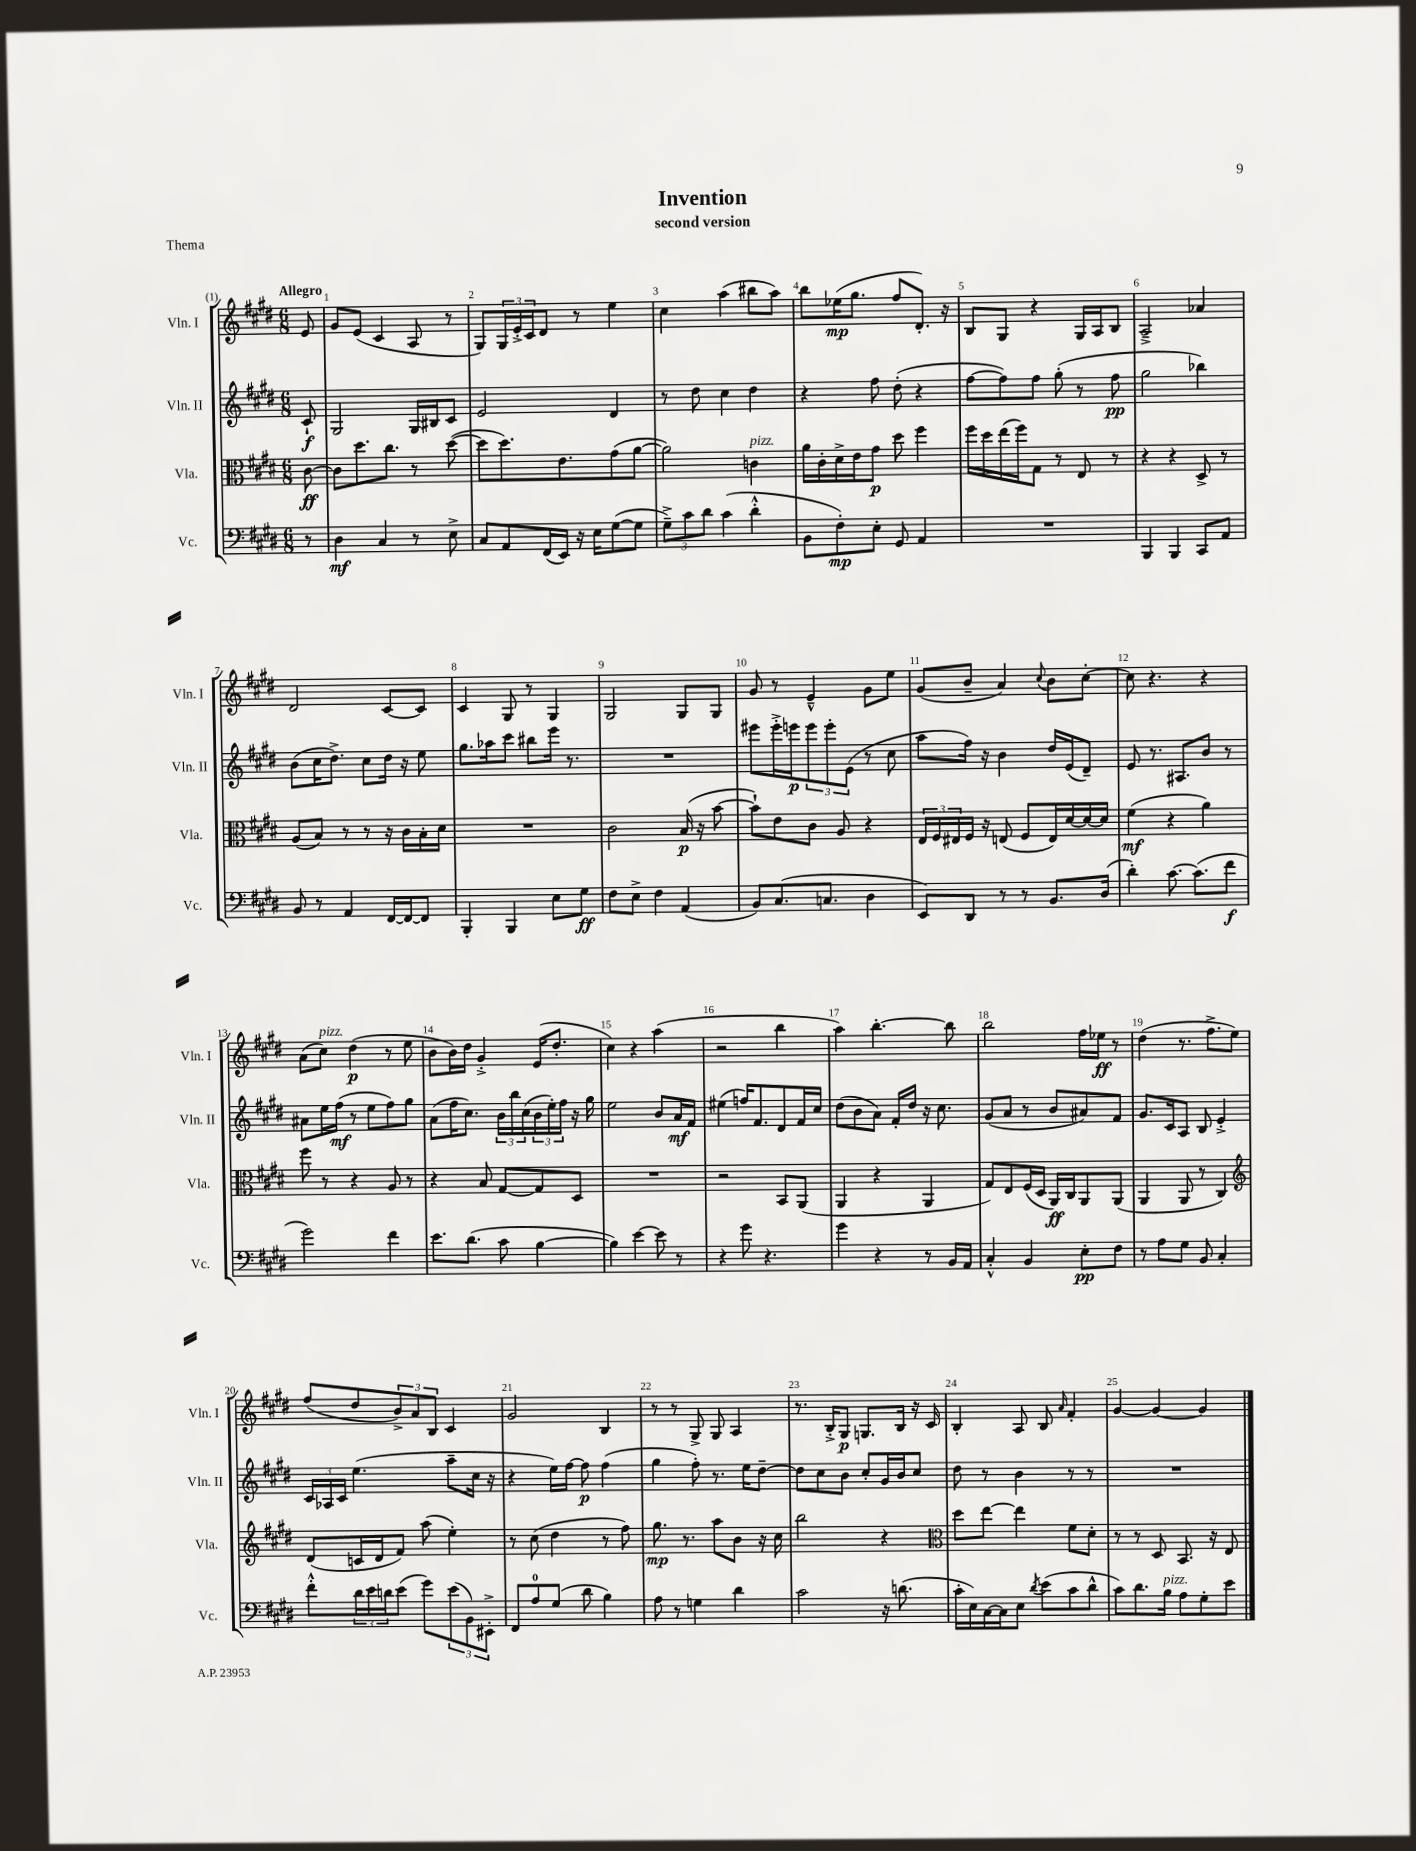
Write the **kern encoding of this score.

**kern	**dynam	**kern	**dynam	**kern	**dynam	**kern	**dynam
*part4	*part4	*part3	*part3	*part2	*part2	*part1	*part1
*staff4	*staff4	*staff3	*staff3	*staff2	*staff2	*staff1	*staff1
*I"Vc.	*	*I"Vla.	*	*I"Vln. II	*	*I"Vln. I	*
*I'Vc.	*	*I'Vla.	*	*I'Vln. II	*	*I'Vln. I	*
*clefF4	*	*clefC3	*	*clefG2	*	*clefG2	*
*k[f#c#g#d#]	*	*k[f#c#g#d#]	*	*k[f#c#g#d#]	*	*k[f#c#g#d#]	*
*M6/8	*	*M6/8	*	*M6/8	*	*M6/8	*
=	=	=	=	=	=	=	=
!	!	!	!	!	!	!LO:TX:a:B:t=Allegro	!
8r	.	[8c#\	ff	8c#`/	f	8e/	.
=1	=1	=1	=1	=1	=1	=1	=1
4D#\	mf	8c#\L]	.	2G#/	.	8g#/L	.
.	.	8.dd#\	.	.	.	(8e/J	.
4C#/	.	.	.	.	.	4c#/	.
.	.	8.cc#\J	.	.	.	.	.
8r	.	8r	.	16G#/LL	.	8A/	.
.	.	.	.	16B#X/J	.	.	.
8E^\	.	([8dd#\	.	8c#/J	.	8r	.
=2	=2	=2	=2	=2	=2	=2	=2
8C#/L	.	8dd#\L]	.	2e/	.	8G#/L)	.
8AA/	.	8.dd#\)	.	.	.	24G#/L	.
.	.	.	.	.	.	24e'^/	.
.	.	.	.	.	.	24c#/J	.
(16FF#/L	.	.	.	.	.	8d#/J	.
16EE/JJ)	.	8.e\	.	.	.	.	.
16r	.	.	.	.	.	8r	.
16E\KL	.	.	.	.	.	.	.
([8G#\	.	(8g#\	.	4d#/	.	4ee\	.
8G#\J]	.	[8a\J	.	.	.	.	.
=3	=3	=3	=3	=3	=3	=3	=3
12G#~^\L)	.	2a\])	.	8r	.	4cc#\	.
12c#\	.	.	.	.	.	.	.
.	.	.	.	8dd#\	.	.	.
12d#\J	.	.	.	.	.	.	.
(4c#\	.	.	.	4cc#\	.	(4aa\	.
!	!	!LO:TX:a:i:t=pizz.	!	!	!	!	!
4d#'^^\	.	4cn\	.	4dd#\	.	8bb#X\L	.
.	.	.	.	.	.	8aa\J)	.
=4	=4	=4	=4	=4	=4	=4	=4
8BB\L	.	16a\LL	.	4r	.	8bb\L	.
.	.	16c#'\	.	.	.	.	.
8F#'\)	mp	16d#^\	.	.	.	(16ee-X\K	mp
.	.	16e\J	.	.	.	8.gg#\J	.
8E'\J	.	8g#\J	p	8ff#\	.	.	.
8GG#/	.	8dd#\	.	(8dd#'\	.	8ff#/L	.
4AA/	.	4ff#\	.	4r	.	8.d#'/J)	.
.	.	.	.	.	.	16r	.
=5	=5	=5	=5	=5	=5	=5	=5
2.r	.	16ff#\LL	.	[8ff#\L	.	8B/L	.
.	.	16dd#\	.	.	.	.	.
.	.	(16ee\	.	8ff#\])	.	8G#/J	.
.	.	16ff#\J)	.	.	.	.	.
.	.	8G#\J	.	8ff#\J	.	4r	.
.	.	8r	.	(8gg#'\	.	.	.
.	.	8E/	.	8r	.	16G#/LL	.
.	.	.	.	.	.	16A/J	.
.	.	8r	.	8ff#\	pp	8B/J	.
=6	=6	=6	=6	=6	=6	=6	=6
4BBB/	.	4r	.	2gg#\	.	2A~^/	.
4BBB/	.	4r	.	.	.	.	.
8CC#/L	.	8D#^/	.	4bb-X\)	.	4a-X/	.
8AA/J	.	8r	.	.	.	.	.
!!LO:LB:g=z
=7	=7	=7	=7	=7	=7	=7	=7
8BB/	.	(8A/L	.	(8b\L	.	2d#/	.
8r	.	8B/J)	.	16cc#\K	.	.	.
.	.	.	.	8.dd#^\J)	.	.	.
4AA/	.	8r	.	.	.	.	.
.	.	8r	.	8cc#\L	.	.	.
[16FF#/LL	.	16r	.	16dd#\Jk	.	[8c#/L	.
16FF#/J_	.	16c#\LL	.	16r	.	.	.
8FF#/J]	.	16B'\	.	8ee\	.	8c#/J]	.
.	.	16d#\JJ	.	.	.	.	.
=8	=8	=8	=8	=8	=8	=8	=8
4BBB'/	.	2.r	.	8.gg#\L	.	4c#/	.
.	.	.	.	16aa-X\k	.	.	.
4BBB/	.	.	.	8ccc#\J	.	8G#/	.
.	.	.	.	8bb#X\L	.	8r	.
8E\L	.	.	.	16eee\Jk	.	4G#/	.
.	.	.	.	8.r	.	.	.
8G#\J	ff	.	.	.	.	.	.
=9	=9	=9	=9	=9	=9	=9	=9
8F#\L	.	2c#\	.	2.r	.	2G#/	.
8E^\J	.	.	.	.	.	.	.
4F#\	.	.	.	.	.	.	.
(4AA/	.	(16B/	p	.	.	8G#/L	.
.	.	16r	.	.	.	.	.
.	.	[8b\	.	.	.	8G#/J	.
=10	=10	=10	=10	=10	=10	=10	=10
8BB/L)	.	8b`\L])	.	8eee#X\L	.	8g#/	.
(8.C#/	.	8e\	.	16eee#'^\L	.	8r	.
.	.	.	.	16eeen\J	p	.	.
.	.	8c#\J	.	12eee\	.	4e~^^/	.
8.Cn/J	.	.	.	.	.	.	.
.	.	.	.	12eee'\	.	.	.
.	.	8A/	.	.	.	.	.
.	.	.	.	(12e\J	.	.	.
4D#\	.	4r	.	8r	.	8g#\L	.
.	.	.	.	8cc#\	.	8ee\J	.
=11	=11	=11	=11	=11	=11	=11	=11
8EE/L)	.	24E/LL	.	8aa\L	.	(8g#/L	.
.	.	24F#/	.	.	.	.	.
.	.	24E#X/	.	.	.	.	.
8DD#/J	.	16F#/JJ	.	16ff#\Jk)	.	8b~/J	.
.	.	16r	.	16r	.	.	.
8r	.	(8En/	.	4b\	.	4a/)	.
8r	.	8F#/L	.	.	.	.	.
.	.	.	.	.	.	8qqcc#/	.
8.BB/L	.	16E/L)	.	16dd#/LL	.	8b\L	.
.	.	[16d#/	.	(16e/J	.	.	.
.	.	16d#/_	.	8d#~/J)	.	[8cc#'\J	.
(16D#/Jk	.	16d#/JJ]	.	.	.	.	.
=12	=12	=12	=12	=12	=12	=12	=12
4d#'\)	.	(4f#\	mf	8e/	.	8cc#\]	.
.	.	.	.	8.r	.	4.r	.
[8.c#\	.	4r	.	.	.	.	.
.	.	.	.	8.A#X/L	.	.	.
(8.c#\L]	.	.	.	.	.	.	.
.	.	4a\)	.	8b/J	.	4r	.
8f#\J	f	.	.	8r	.	.	.
!!LO:LB:g=z
=13	=13	=13	=13	=13	=13	=13	=13
2g#\)	.	8ff#\	.	8a#X\L	.	(8a\L	.
!	!	!	!	!	!	!LO:TX:a:i:t=pizz.	!
.	.	8r	.	16ee\L	.	8cc#\J)	.
.	.	.	.	(16ff#\JJ	mf	.	.
.	.	4r	.	8r	.	(4dd#\	p
.	.	.	.	8ee\L	.	.	.
4f#\	.	8A/	.	8ff#\)	.	8r	.
.	.	8r	.	8gg#\J	.	8ee\	.
=14	=14	=14	=14	=14	=14	=14	=14
8.e\L	.	4r	.	(8a\L	.	8b\L	.
.	.	.	.	16ff#\K	.	16b\L)	.
(8.d#\J	.	.	.	8.cc#\J)	.	16dd#\JJ	.
.	.	8B/	.	.	.	4g#'^/	.
8c#\	.	[8G#/L	.	24b\LL	.	.	.
.	.	.	.	24bb\	.	.	.
.	.	.	.	(24cc#\	.	.	.
[4B\	.	8G#/]	.	24b\	.	(16e/KL	.
.	.	.	.	24ee'\)	.	.	.
.	.	.	.	.	.	8.dd#'/J	.
.	.	.	.	24ff#\JJ	.	.	.
.	.	8D#/J	.	16r	.	.	.
.	.	.	.	16gg#\	.	.	.
=15	=15	=15	=15	=15	=15	=15	=15
4B\])	.	2.r	.	2ee\	.	4cc#\)	.
[4e\	.	.	.	.	.	4r	.
8e\]	.	.	.	8b/L	.	(4aa\	.
8r	.	.	.	16a/L	mf	.	.
.	.	.	.	16f#/JJ	.	.	.
=16	=16	=16	=16	=16	=16	=16	=16
4r	.	2r	.	(4ee#X\	.	2r	.
8g#\	.	.	.	16ffn/KL)	.	.	.
.	.	.	.	8.f#/	.	.	.
4.r	.	.	.	.	.	.	.
.	.	8BB/L	.	8d#/	.	4bb\	.
.	.	(8AA/J	.	16f#/L	.	.	.
.	.	.	.	16cc#/JJ	.	.	.
=17	=17	=17	=17	=17	=17	=17	=17
4g#\	.	4AA/	.	(8dd#\L	.	4aa\)	.
.	.	.	.	8b\	.	.	.
4r	.	4r	.	8a\J)	.	[4.bb'\	.
.	.	.	.	16f#'/LL	.	.	.
.	.	.	.	16dd#/JJ	.	.	.
8r	.	4AA/	.	16r	.	.	.
.	.	.	.	8.cc#\	.	.	.
16BB/LL	.	.	.	.	.	8bb\]	.
16AA/JJ	.	.	.	.	.	.	.
=18	=18	=18	=18	=18	=18	=18	=18
4C#'^^/	.	8G#/L)	.	(8g#/L	.	2bb\	.
.	.	8E/	.	8a/J	.	.	.
4BB/	.	(16F#/L	.	8r	.	.	.
.	.	16D#/JJ	.	.	.	.	.
.	.	16AA/LL)	ff	8b/L	.	.	.
.	.	16C#/J	.	.	.	.	.
8E'\L	pp	8AA/	.	8a#X/)	.	16ff#\LL	.
.	.	.	.	.	.	16ee-X\JJ	ff
8F#\J	.	(8AA/J	.	8f#/J	.	8r	.
=19	=19	=19	=19	=19	=19	=19	=19
8r	.	4AA/	.	8.g#/L	.	(4dd#\	.
8A\L	.	.	.	.	.	.	.
.	.	.	.	16c#/k	.	.	.
8G#\J	.	8AA/	.	8A/J	.	8.r	.
8BB/	.	8r	.	8B/	.	.	.
.	.	.	.	.	.	8.ff#^\L	.
4C#'/	.	4C#/)	.	4e'^/	.	.	.
.	.	.	.	.	.	8ee\J)	.
!!LO:LB:g=z
=20	=20	=20	=20	=20	=20	=20	=20
*	*	*clefG2	*	*	*	*	*
8f#'^^\L	.	(8d#/L	.	24c#/LL	.	(8ff#/L	.
.	.	.	.	24A-X/	.	.	.
.	.	.	.	24c#/JJ	.	.	.
24d#\L	.	16cn/L	.	(4.ee\	.	8dd#/	.
24e\	.	.	.	.	.	.	.
.	.	16d#/J	.	.	.	.	.
24dn\J	.	.	.	.	.	.	.
(8e\J	.	8f#/J)	.	.	.	12b^/)	.
.	.	.	.	.	.	12a/	.
8g#\L)	.	(8aa\	.	.	.	.	.
.	.	.	.	.	.	12B/J	.
(12e\	.	4ee'\)	.	8aa~\L	.	4c#/	.
12BB\)	.	.	.	.	.	.	.
.	.	.	.	16cc#\Jk	.	.	.
12EE#X'^\J	.	.	.	.	.	.	.
.	.	.	.	16r	.	.	.
=21	=21	=21	=21	=21	=21	=21	=21
8FF#/L	.	8r	.	4r	.	2g#/	.
8A/	.	(8cc#\	.	.	.	.	.
(8G#/J	.	4dd#\	.	16ee\LL)	.	.	.
.	.	.	.	[16ff#\JJ	.	.	.
8d#\	.	.	.	8ff#\]	p	.	.
4B\)	.	8r	.	(4ff#\	.	4B/	.
.	.	8ff#\)	.	.	.	.	.
=22	=22	=22	=22	=22	=22	=22	=22
8A\	.	8.gg#\	mp	4gg#\	.	8r	.
8r	.	.	.	.	.	8r	.
.	.	8.r	.	.	.	.	.
4Gn\	.	.	.	8ff#'\)	.	8G#^/	.
.	.	8aa\L	.	8.r	.	8G#/	.
4d#\	.	8b\J	.	.	.	4A/	.
.	.	.	.	16ee\KL	.	.	.
.	.	16r	.	[8dd#~\J	.	.	.
.	.	16cc#\	.	.	.	.	.
=23	=23	=23	=23	=23	=23	=23	=23
2c#\	.	2bb\	.	8dd#\L]	.	8.r	.
.	.	.	.	8cc#\	.	.	.
.	.	.	.	.	.	16B'^/KL	.
.	.	.	.	8b\J	.	8G#/J	p
.	.	.	.	8cc#'/L	.	8.Gn/L	.
16r	.	4r	.	16g#/L	.	.	.
(8.dn\	.	.	.	16b/J	.	16B/Jk	.
.	.	.	.	8cc#/J	.	16r	.
.	.	.	.	.	.	16c#/	.
=24	=24	=24	=24	=24	=24	=24	=24
*	*	*clefC3	*	*	*	*	*
16c#'\LL	.	8dd#\L	.	8dd#\	.	4B'/	.
16E\)	.	.	.	.	.	.	.
[16C#\	.	[8ee\J	.	8r	.	.	.
16C#\J]	.	.	.	.	.	.	.
8E\J	.	4ee\]	.	4b\	.	8A/	.
8qd#/	.	.	.	.	.	.	.
(8e\L	.	.	.	.	.	8B/	.
.	.	.	.	.	.	16qqa/	.
8c#\	.	8f#\L	.	8r	.	4f#'/	.
8d#^^\J	.	8d#'\J	.	8r	.	.	.
=25	=25	=25	=25	=25	=25	=25	=25
8c#\L)	.	8r	.	2.r	.	[4g#/	.
8.d#\	.	8r	.	.	.	.	.
.	.	8D#/	.	.	.	4g#/_	.
!LO:TX:a:i:t=pizz.	!	!	!	!	!	!	!
16B\Jk	.	.	.	.	.	.	.
8A\L	.	8.BB/	.	.	.	.	.
8G#'\	.	.	.	.	.	4g#/]	.
.	.	16r	.	.	.	.	.
8e\J	.	8E/	.	.	.	.	.
==	==	==	==	==	==	==	==
*-	*-	*-	*-	*-	*-	*-	*-
